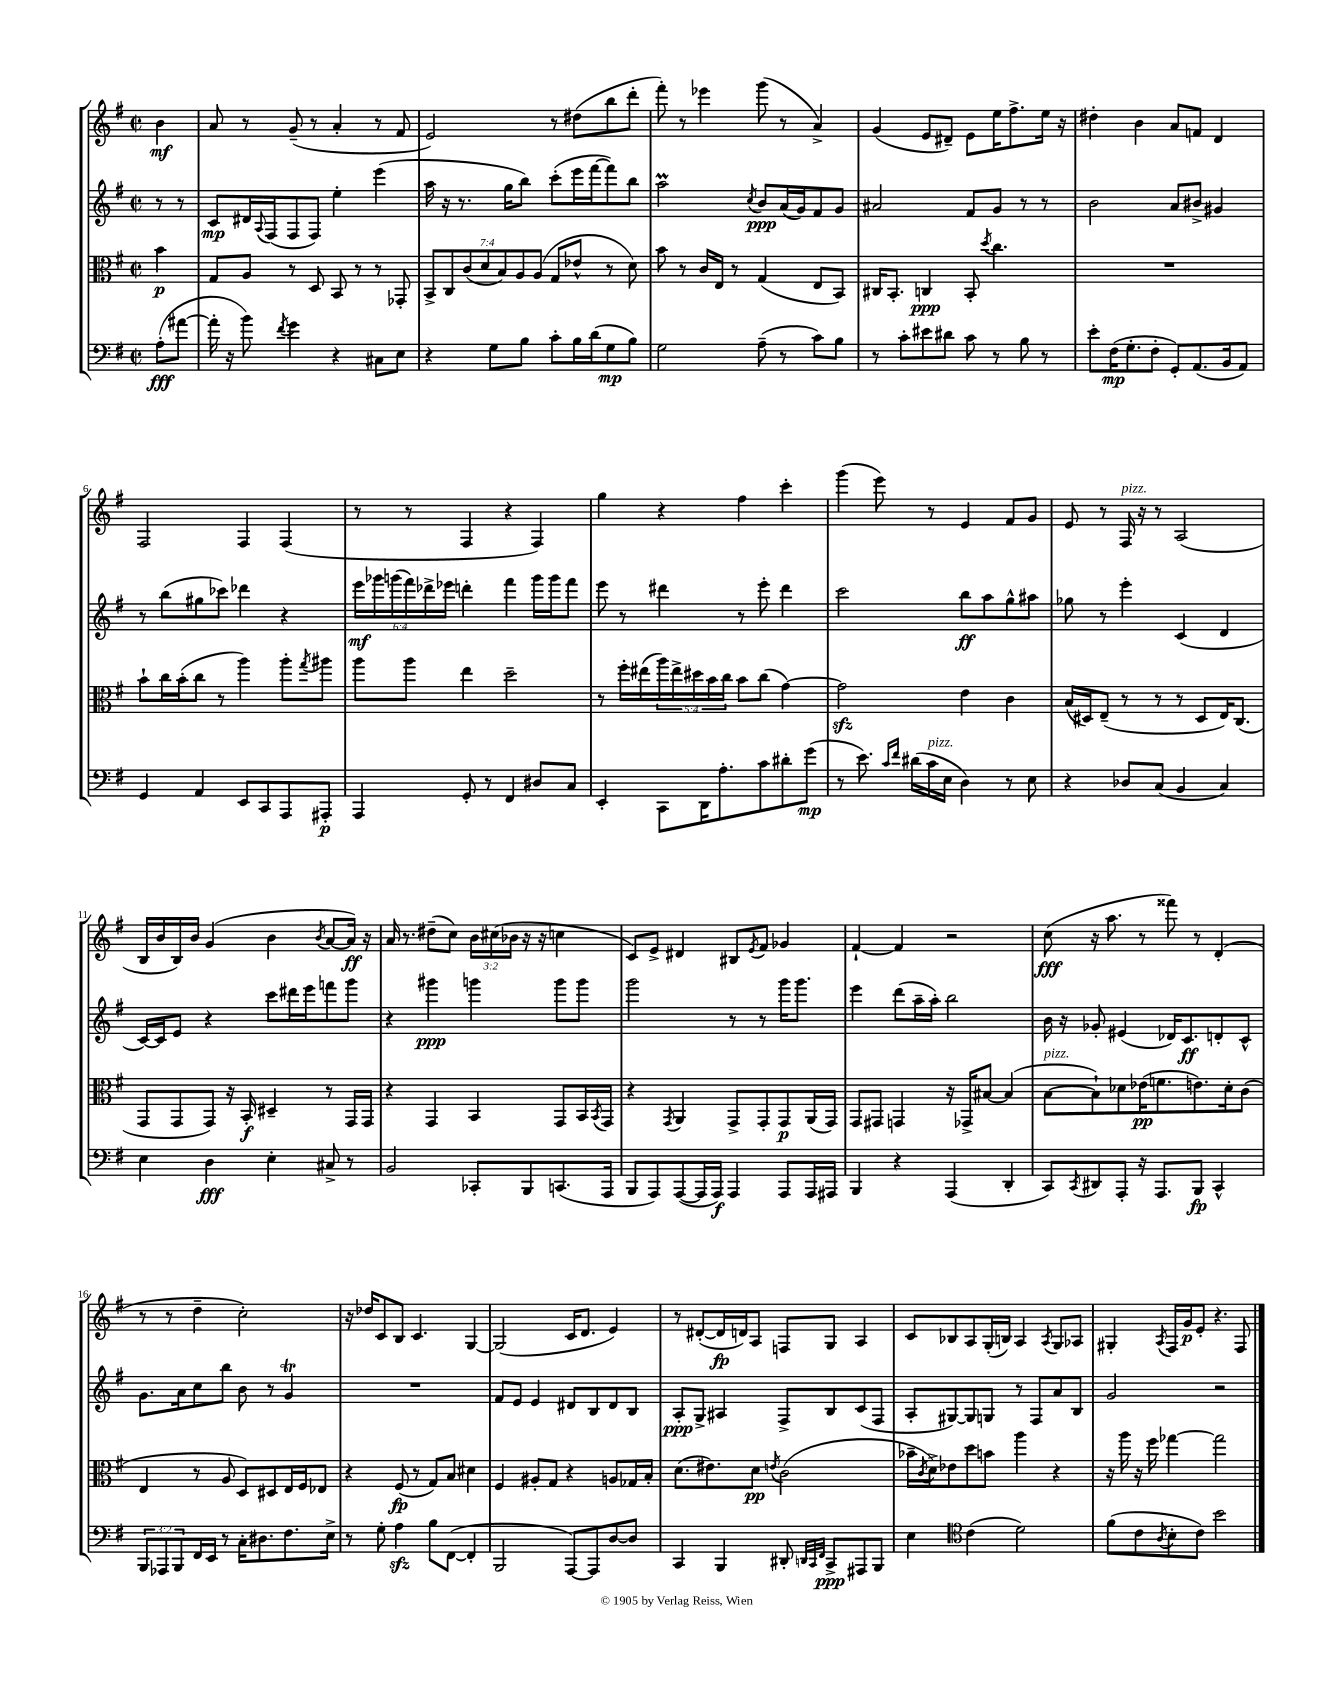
<<
\new StaffGroup <<
\new Staff = "s0" {
    \clef treble \key g \major \defaultTimeSignature \time 2/2 \override Staff.TupletNumber.text = #tuplet-number::calc-fraction-text \partial 4
    b'4\mf |
    a'8 r8 g'8--( r8 a'4-. r8 fis'8 |
    e'2) r8 dis''8( b''8 d'''8-. |
    fis'''8-.) r8 ees'''4 g'''8( r8 a'4->) |
    g'4( e'8 dis'8--) e'8 e''16 fis''8.-> e''16 r16 |
    dis''4-. b'4 a'8 f'8 d'4 |
    fis2 fis4 fis4( |
    r8 r8 fis4 r4 fis4) |
    g''4 r4 fis''4 c'''4-. |
    g'''4( e'''8) r8 e'4 fis'8 g'8 |
    e'8 r8 fis16^\markup { \italic "pizz." } r16 r8 a2( |
    b16 b'16 b16) b'16 g'4( b'4 \acciaccatura { b'8 } a'8~ a'16\ff) r16 |
    a'16 r8. dis''8--( c''8) \tuplet 3/2 { b'16 cis''16( bes'16 } r16 r16 c''4 |
    c'8) e'8-> dis'4 bis8 \acciaccatura { e'8 } fis'8 ges'4 |
    fis'4~-! fis'4 r2 |
    c''8\fff( r16 a''8. r8 fisis'''8) r8 d'4-.( |
    r8 r8 d''4-- c''2-.) |
    r16 des''16 c'8 b8 c'4. g4~ |
    g2( c'16 d'8. e'4) |
    r8 dis'8~-.( dis'16\fp d'16) a8 f8 g8 a4 |
    c'8 bes8 a8 g16-.( b16) a4 \acciaccatura { a8 } g8 aes8 |
    gis4-. \acciaccatura { a8 } fis16 g'16\p e'8-. r4. fis8 \bar "|." |
}
\new Staff = "s1" {
    \clef treble \key g \major \defaultTimeSignature \time 2/2 \override Staff.TupletNumber.text = #tuplet-number::calc-fraction-text \partial 4
    r8 r8 |
    c'8\mp dis'16 \appoggiatura { a8 } fis16( fis8 fis8) e''4-. e'''4( |
    a''16 r16 r8. g''16 b''8) c'''8-.( e'''16 fis'''16~ fis'''8) b''8 |
    a''2\prall \acciaccatura { c''8 } b'8\ppp a'16( g'16) fis'8 g'8 |
    ais'2 fis'8 g'8 r8 r8 |
    b'2 a'8 bis'8-> gis'4 |
    r8 b''8( gis''8 ces'''8) des'''4 r4 |
    \tuplet 6/4 { e'''16\mf ges'''16 g'''16( fis'''16) des'''16-> ees'''16 } d'''4-. fis'''4 g'''16 g'''16 fis'''8 |
    e'''8 r8 dis'''4 r8 e'''8-. dis'''4 |
    c'''2 b''8\ff a''8 g''8-^ ais''8 |
    ges''8 r8 e'''4-. c'4( d'4 |
    c'16~) c'16 e'8 r4 c'''8 dis'''16 e'''16 f'''8 g'''8 |
    r4 gis'''4\ppp g'''4 g'''8 g'''8 |
    g'''2 r8 r8 g'''16 g'''8. |
    e'''4 d'''8( a''16-- a''16-.) b''2 |
    b'16 r16 ges'8-. eis'4( des'16) c'8.\ff d'8-. c'8-^ |
    g'8. a'16 c''8 b''8 b'8 r8 g'4\trill |
    R1 |
    fis'8 e'8 e'4 dis'8 b8 dis'8 b8 |
    a8-.\ppp g8-> ais4 fis8-> b8 c'8( fis8 |
    a8-. gis8~) gis8 g8 r8 fis8 a'8 b8 |
    g'2 r2 \bar "|." |
}
\new Staff = "s2" {
    \clef alto \key g \major \defaultTimeSignature \time 2/2 \override Staff.TupletNumber.text = #tuplet-number::calc-fraction-text \partial 4
    b'4\p |
    g8 a8 r8 d8 b,8 r8 r8 ges,8-. |
    \tuplet 7/4 { b,8-> c8 c'8( d'8 b8) a8 a8( } g8 ees'8-^ r8 d'8) |
    b'8 r8 c'16 e16 r8 g4( e8 b,8) |
    cis16 b,8.-. c4\ppp b,8-. \acciaccatura { d''8 } c''4. |
    R1 |
    b'8-! c''16 b'16-.( c''8 r8 a''4) a''8-. \acciaccatura { g''8 } ais''8 |
    a''8 a''8 e''4 d''2-- |
    r8 fis''16-. eis''16( \tuplet 5/4 { a''16) eis''16-> dis''16 b'16 c''16 } b'8 c''8( g'4~) |
    g'2\sfz e'4 c'4 |
    b16( dis16) e8--( r8 r8 r8 dis8 e16) c8.( |
    g,8 g,8 g,8) r16 b,16-.\f dis4-- r8 g,16 g,16 |
    r4 g,4 b,4 g,8 b,16 \acciaccatura { b,8 } g,16 |
    r4 \acciaccatura { g,8 } a,4 g,8-> g,8-. g,8\p a,16( g,16) |
    g,8 gis,8 g,4 r16 ges,16-> bis8~ bis4( |
    b8~^\markup { \italic "pizz." } b8-!) des'8 ees'16\pp( f'8. e'8.) des'16-. c'8( |
    e4 r8 a8 d8) dis8 e16 fis16 ees8 |
    r4 fis8\fp( r8 g8) b8 dis'4 |
    fis4 ais8-. g8 r4 a8 ges16 b16-. |
    d'8.( eis'8.) d'8\pp \acciaccatura { e'8 } c'2( |
    bes'16-- \acciaccatura { c'8 } d'16->) ees'8 d''8 b'8 a''4 r4 |
    r16 a''16 r16 fis''16 ges''4~ ges''2 \bar "|." |
}
\new Staff = "s3" {
    \clef bass \key g \major \defaultTimeSignature \time 2/2 \override Staff.TupletNumber.text = #tuplet-number::calc-fraction-text \partial 4
    a8-.\fff( ais'8~ |
    ais'16-. r16 b'8) \acciaccatura { fis'8 } g'4 r4 cis8 e8 |
    r4 g8 b8 c'8-. b16 d'16( g8\mp b8) |
    g2 a8--( r8 c'8) b8 |
    r8 c'8-. eis'8 dis'8 c'8 r8 b8 r8 |
    e'8-. fis16\mp( g8.-. fis8-. g,8-.) a,8.( b,16 a,8) |
    g,4 a,4 e,8 c,8 a,,8 ais,,8-.\p |
    a,,4 g,8-. r8 fis,4 dis8 c8 |
    e,4-. c,8 d,16 a8.-. c'8 dis'8-. g'8\mp( |
    r8 e'8.) \grace { c'16 fis'16 } dis'16( c'16^\markup { \italic "pizz." } e16 d4) r8 e8 |
    r4 des8 c8( b,4 c4) |
    e4 d4\fff e4-. cis8-> r8 |
    b,2 ces,8-. b,,8 c,8.( a,,16 |
    b,,8 a,,8) a,,8~( a,,16 a,,16\f) a,,4 a,,8 a,,16 ais,,16 |
    b,,4 r4 a,,4( d,4-. |
    c,8) \acciaccatura { c,8 } dis,8 a,,8-. r16 a,,8. b,,8\fp c,4-^ |
    \tuplet 3/2 { b,,8 aes,,8 b,,8 } fis,16 e,16 r8 c16-. dis8. fis8. e16-> |
    r8 g8-. a4\sfz b8 fis,8~( fis,4-. |
    b,,2 a,,8~) a,,8 d8~ d8 |
    c,4 b,,4 dis,8-. \grace { d,32 c,32 fis,32 } c,8->\ppp ais,,8 b,,8 |
    e4 \clef tenor c'4( d'2) |
    fis'8( c'8 \acciaccatura { a8 } b8-. c'8) b'2 \bar "|." |
}
>>
>>
